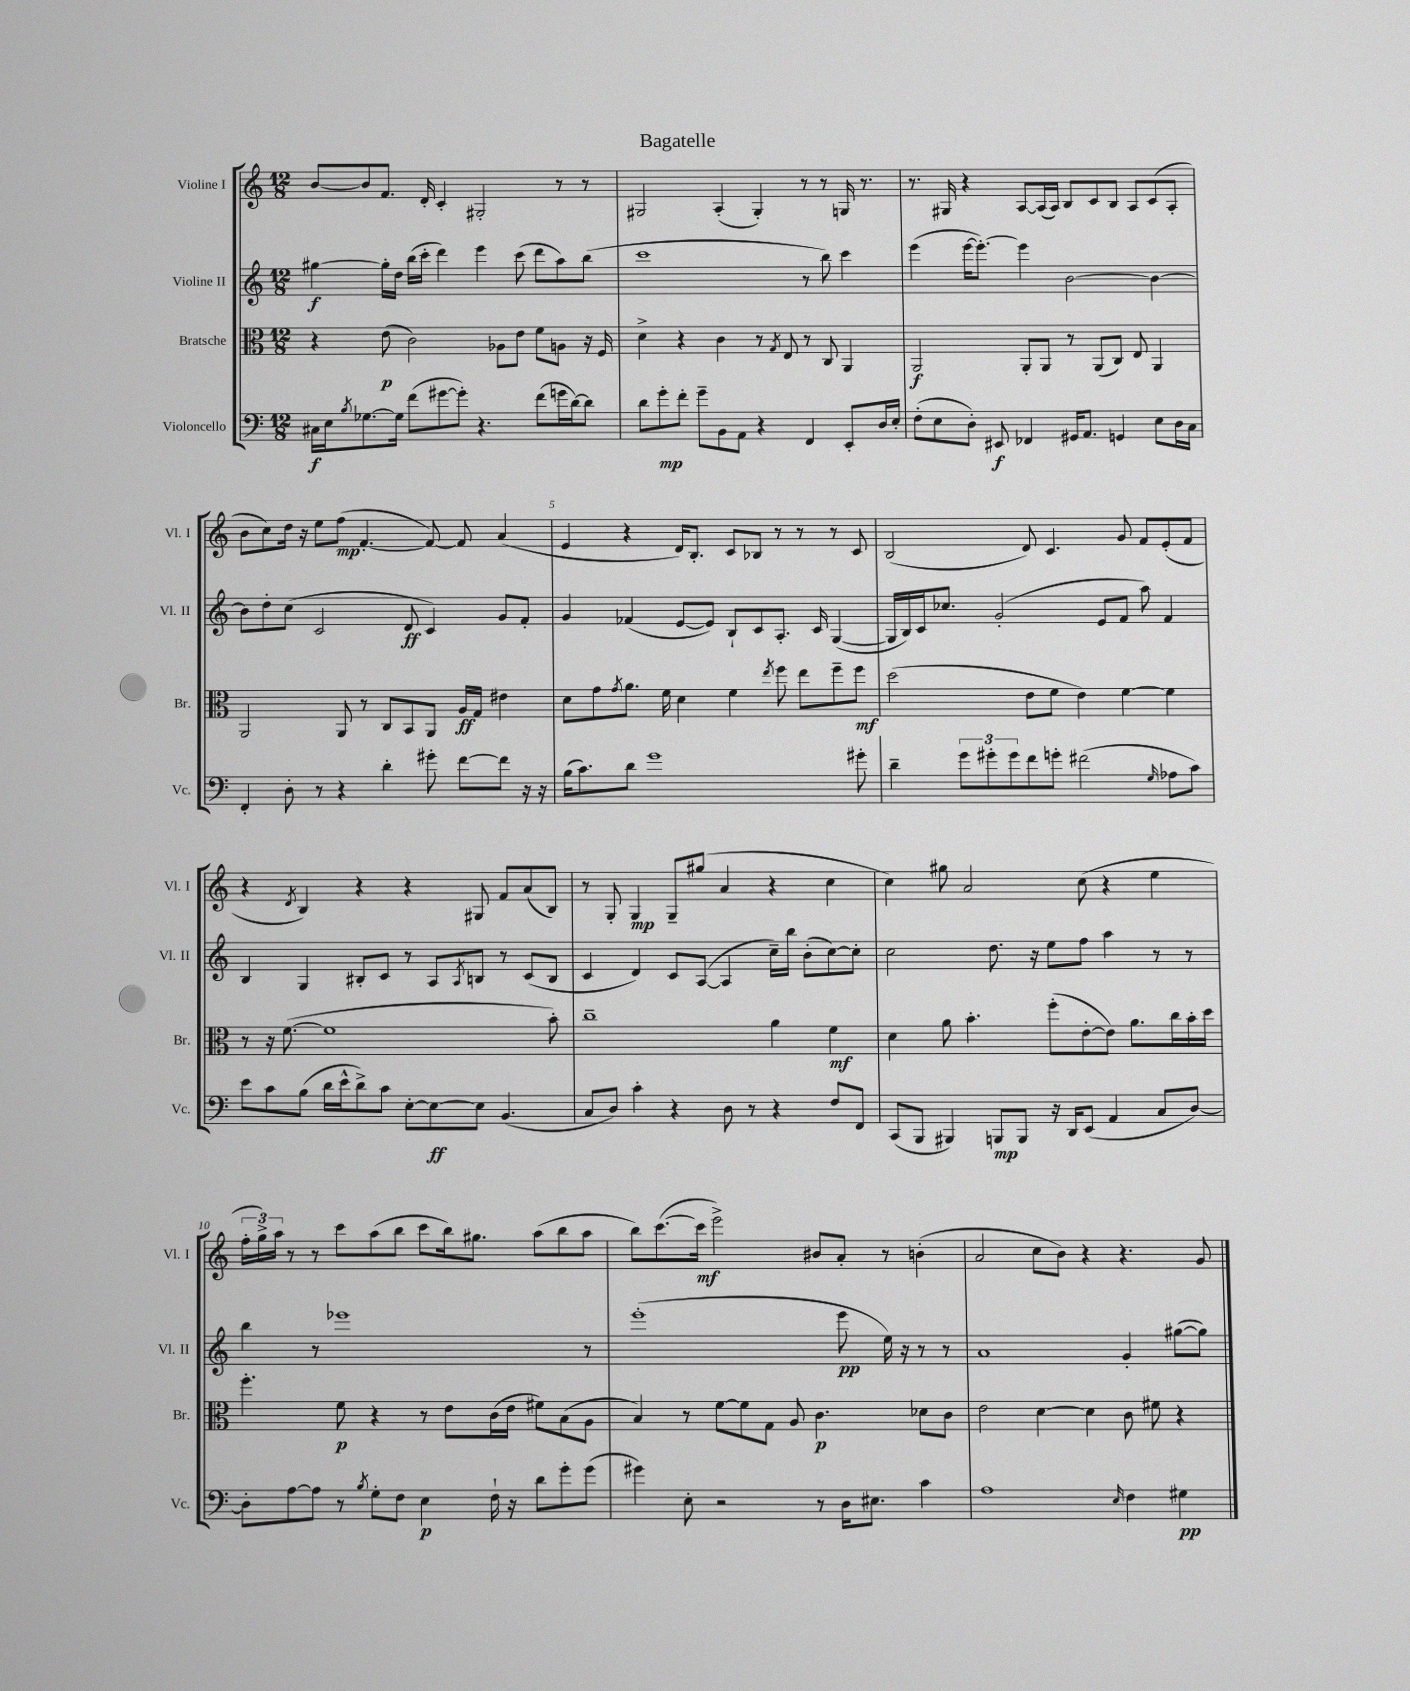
\header { title = "Bagatelle" }
<<
\new StaffGroup <<
\new Staff = "s0" \with { instrumentName = "Violine I" shortInstrumentName = "Vl. I" } {
    \clef treble \key c \major \numericTimeSignature \time 12/8
    b'8~ b'8 f'8. d'16-. c'4-. gis2-. r8 r8 |
    gis2 a4-.( gis4-.) r8 r8 g16 r8. |
    r8. gis16 r4 a8~ a16( a16) b8 c'8 b8 a8 c'8( a8-. |
    b'8 c''8) d''16 r16 e''8 f''8\mp( f'4.~-. f'8~) f'8 a'4( |
    e'4 r4 d'16) b8.-. c'8 bes8 r8 r8 r8 c'8 |
    b2( d'8) c'4. g'8 f'8 e'8-.( f'8 |
    r4 \acciaccatura { d'8 } b4) r4 r4 gis8 f'8 a'8( b8) |
    r8 g8-. g4\mp g8-- gis''8( a'4 r4 c''4 |
    c''4) gis''8 a'2 c''8( r4 e''4 |
    \tuplet 3/2 { f''16-. g''16->) a''16 } r8 r8 c'''8 a''8( b''8 c'''8 b''16) gis''8. a''8( b''8 a''8 |
    b''8) c'''8.~( c'''16\mf e'''2->) bis'8 a'8-. r8 b'4-.( |
    a'2 c''8 b'8) r4 r4. g'8 \bar "|." |
}
\new Staff = "s1" \with { instrumentName = "Violine II" shortInstrumentName = "Vl. II" } {
    \clef treble \key c \major \numericTimeSignature \time 12/8
    gis''4~\f gis''16-. d''16 b''16( c'''16-. d'''4) e'''4 c'''8( d'''8 a''8) b''8( |
    c'''1 r8 b''8) c'''4 |
    e'''4( e'''16~ e'''8.~-.) e'''4 b'2~ b'4~ |
    b'8 d''8-. c''8( c'2 d'8\ff c'4) g'8 f'8-. |
    g'4 fes'4( e'8~ e'8) b8-! c'8 a8.-. c'16 g4~( |
    g16 b16) c'16 ces''8. g'2-.( e'8 f'8 a''8) f'4 |
    b4 g4 bis8-. c'8 r8 a8 \acciaccatura { a8 } b8 r8 c'8( b8 |
    c'4 d'4) c'8 a8~( a4 c''16--) b''16 b'8-.( c''8~) c''8-. |
    c''2 d''8. r16 e''8 f''8 a''4 r8 r8 |
    b''4 r8 ees'''1 r8 |
    e'''1-.( e'''8\pp e''16) r16 r8 r8 |
    a'1 g'4-. gis''8~( gis''8) \bar "|." |
}
\new Staff = "s2" \with { instrumentName = "Bratsche" shortInstrumentName = "Br." } {
    \clef alto \key c \major \numericTimeSignature \time 12/8
    r4 e'8\p( c'2) aes8 e'8 f'8 a8 r16 f16 |
    d'4-> r4 c'4 r8 \acciaccatura { g8 } e8 r8 c8 a,4 |
    a,2\f a,8-. a,8 r8 a,8( c8) e8 a,4 |
    a,2 a,8 r8 c8 b,8 a,8 a16\ff g16 eis'4 |
    d'8 g'8 \acciaccatura { g'8 } a'8. f'16 d'4 f'4 \acciaccatura { e''8 } f''8 e''8 f''8-- f''8\mf |
    d''2( e'8 f'8 e'4) f'4~ f'4 |
    r8 r16 f'8.~( f'1 b'8-.) |
    c''1-- a'4 f'4\mf |
    d'4 a'8 b'4.-. f''8-.( e'8~-. e'8) a'8. c''16 b'16-. d''16 |
    f''4.-. f'8\p r4 r8 e'8 c'16( e'16 fis'8) b8( a8 |
    b4) r8 f'8~ f'8 g8 a8 c'4.\p des'8 c'8 |
    e'2 d'4~ d'4 c'8 fis'8 r4 \bar "|." |
}
\new Staff = "s3" \with { instrumentName = "Violoncello" shortInstrumentName = "Vc." } {
    \clef bass \key c \major \numericTimeSignature \time 12/8
    cis16\f e16 \acciaccatura { b8 } ges8.~ ges16 f'8( gis'8~ gis'8-.) r4. f'8( g'16 d'16~) d'8 |
    d'8 g'8-.\mp f'8-. g'8-- b,8 a,8 r4 f,4 e,8-. d16 e16-. |
    f8-.( e8 d8-.) eis,8\f fes,4 gis,16 a,8. g,4 e8 d16 c16 |
    f,4-. d8-. r8 r4 d'4-. gis'8-. f'8~ f'8 r16 r16 |
    b16( c'8.) d'8 g'1 gis'8-. |
    d'4-- \tuplet 3/2 { g'8 gis'8-. gis'8 } f'8 g'8-. fis'2( \grace { g16 } aes8 c'8) |
    e'8 c'8 b8( d'16 e'16-^ d'8->) c'8 e8~-. e8~\ff e8 b,4.( |
    c8 d8) c'4-. r4 d8 r8 r4 f8 f,8 |
    c,8( b,,8 bis,,4) b,,8\mp b,,8 r16 d,16 e,8( a,4 c8 d8~) |
    d8-. a8~ a8 r8 \acciaccatura { b8 } g8-. f8 e4\p f16-! r16 d'8 g'8-. g'8( |
    gis'4) e8-. r2 r8 d16 eis8. c'4 |
    a1 \grace { e16 } f4 gis4\pp \bar "|." |
}
>>
>>
\layout { \context { \Score \override BarNumber.break-visibility = ##(#f #t #t) barNumberVisibility = #(every-nth-bar-number-visible 5) } }
